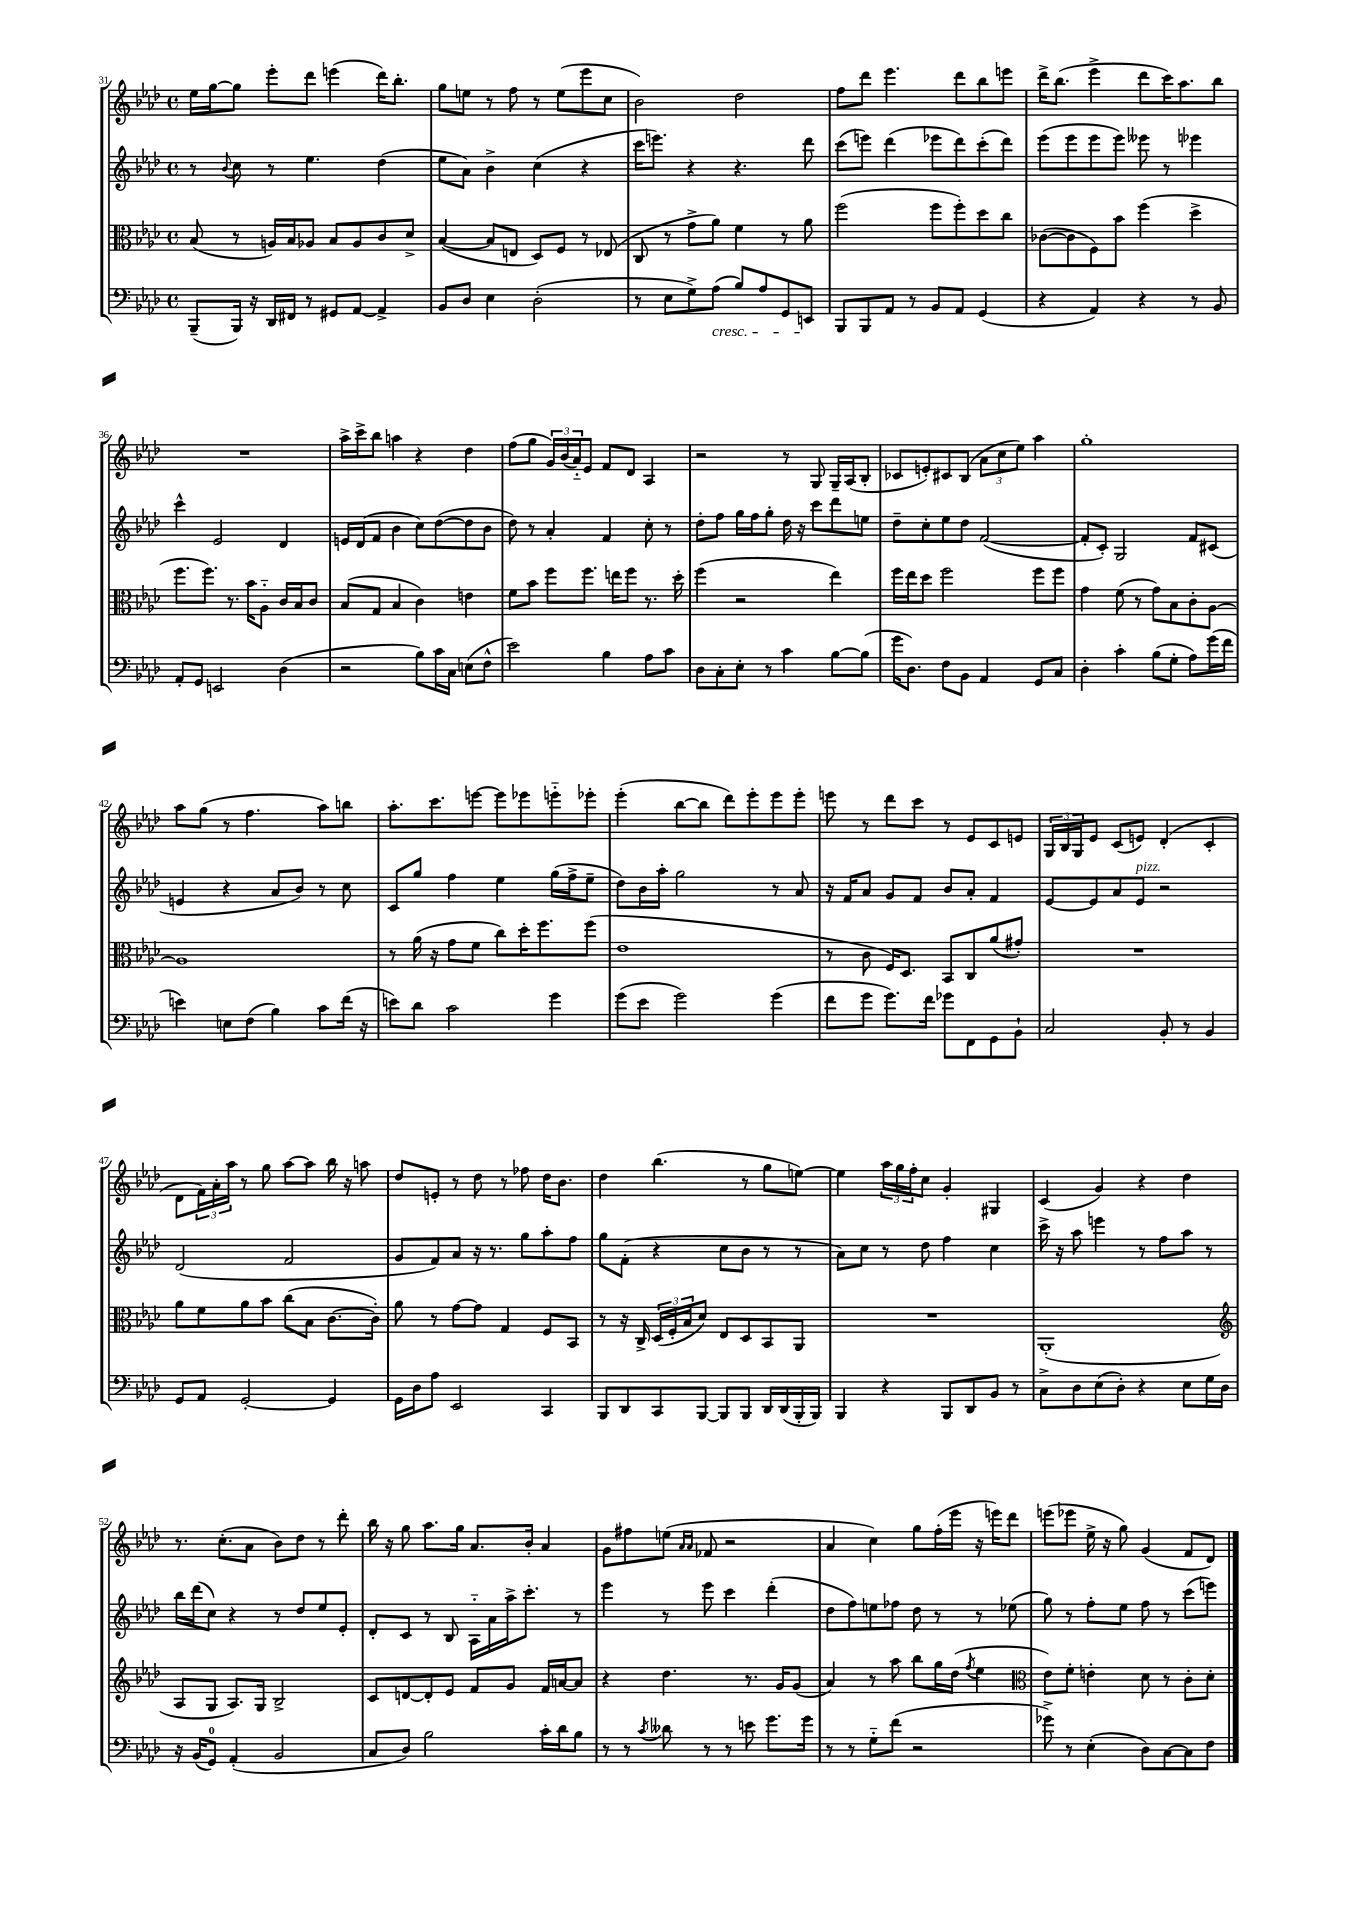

**kern	**kern	**kern	**kern
*staff4	*staff3	*staff2	*staff1
*clefF4	*clefC3	*clefG2	*clefG2
*k[b-e-a-d-]	*k[b-e-a-d-]	*k[b-e-a-d-]	*k[b-e-a-d-]
*M4/4	*M4/4	*M4/4	*M4/4
*met(c)	*met(c)	*met(c)	*met(c)
(8BBB-~	(8B-	8r	16ee-
.	.	.	[16gg
.	.	8qqb-	.
16BBB-)	8r	8cc	8gg]
16r	.	.	.
16DD-	16A)	8r	8eee-'
16FF#	16B-	.	.
8r	8A-	4.ee-	8ddd-
8GG#	8B-	.	(4eee
[8AA-	8A-	.	.
4AA-^]	8c	(4dd-	16ddd-)
.	.	.	8.bb-'
.	8d-^	.	.
=	=	=	=
8BB-	([4B-	8ee-	8gg
8D-	.	8a-)	8ee
4E-	8B-]	4b-^	8r
.	8E	.	8ff
(2D-'	8D-)	(4cc	8r
.	8F	.	(8ee
.	8r	4r	8eee-
.	(8E-	.	8cc
=	=	=	=
8r	8C	16ccc	2b-)
.	.	8.eee)	.
8E-	8r	.	.
8G^)	8g^	4r	.
(8A-	8a-)	.	.
8B-)	4f	4.r	2dd-
8A-	.	.	.
8GG	8r	.	.
8EE	8a-	8ddd-	.
=	=	=	=
8BBB-	(2ff	(8ccc	8ff
8BBB-	.	8eee)	8ddd-
8AA-	.	(4ddd-	4.eee-
8r	.	.	.
8BB-	8ff	8eee-	.
8AA-	8ff')	8ddd-)	8ddd-
(4GG	8dd-	(8ccc'	8bb-
.	8cc	8ddd-)	8eee
=	=	=	=
4r	([8c-	(8eee-	16ddd-^
.	.	.	(8.bb-
.	8c-]	8eee-	.
4AA-)	8F)	8eee-	4eee-^
.	8b-	8eee-)	.
4r	(4ff	8eee--	8ddd-
.	.	8r	16ccc)
.	.	.	8.aa-
8r	4dd-^	4eee-	.
8BB-	.	.	8bb-
=	=	=	=
8AA-'	8.ff	4ccc^^	1r
8GG	.	.	.
.	8.ff)	.	.
2EE	.	2e-	.
.	8.r	.	.
.	16b-	.	.
.	8A-'~	.	.
(4D-	16c	4d-	.
.	16B-	.	.
.	8c	.	.
=	=	=	=
2r	(8B-	16e	16aa-^
.	.	(16d-	16ccc^
.	8G	8f	8bb-
.	4B-	4b-	4aa
8B-)	4c)	8cc)	4r
16c	.	([8dd-	.
16C	.	.	.
(8E	4e	8dd-]	4dd-
8F^^	.	8b-	.
=	=	=	=
2e-)	8f	8dd-)	(8ff
.	8b-	8r	8gg
.	8ff	4a-'	24g)
.	.	.	(24b-
.	.	.	24a-'~)
.	8.ff	.	8e-
4B-	.	4f	8f
.	16ee	.	.
.	8ff	.	8d-
8A-	8.r	8cc'	4A-
8c	.	8r	.
.	16dd-'	.	.
=	=	=	=
8D-	(4ff	8dd-'	2r
8C'	.	8ff	.
8E-'	2r	16gg	.
.	.	16ff	.
8r	.	8gg'	.
4c	.	16dd-	8r
.	.	16r	.
.	.	8ccc	8G
[8B-	4ee-)	8ddd-	16G~
.	.	.	(16A-
(8B-]	.	8ee	8B-'
=	=	=	=
16g	16ff	8dd-~	8c-
8.D-)	16ee-	.	.
.	8dd-	8cc'	8e')
8F	2ff	8ee-	8c#
8BB-	.	8dd-	(8B-
4AA-	.	([2f	12a-
.	.	.	12cc
.	.	.	12ee-)
8GG	8ff	.	4aa-
8C	8ff	.	.
=	=	=	=
4D-'	4g	8f']	1gg'
.	.	8c')	.
4c'	(8f	2G	.
.	8r	.	.
(8B-	8g)	.	.
8G'	8B-	.	.
8A-)	8c'	8f	.
(16g	[8A-	(8c#	.
16f	.	.	.
=	=	=	=
4e)	1A-]	4e	8aa-
.	.	.	(8gg
8E	.	4r	8r
(8F	.	.	4.ff
4B-)	.	8a-	.
.	.	8b-)	.
8c	.	8r	8aa-)
(16f	.	8cc	8bb
16r	.	.	.
=	=	=	=
8e)	8r	8c	8.aa-'
8d-	(16a-	8gg	.
.	16r	.	8.ccc
2c	8g	4ff	.
.	8f	.	[8eee
.	8cc)	4ee-	8eee]
.	16dd-'	.	8eee-
.	8.ff	.	.
4g	.	(16gg	8eee'~
.	.	16ff^	.
.	(8ff	8ee-~	8eee-'
=	=	=	=
(8g	1e-	8dd-)	(4eee-'
8e-	.	16b-	.
.	.	16aa-'	.
2g)	.	2gg	[8bb-
.	.	.	8bb-]
.	.	.	8ddd-)
.	.	.	8eee-'
(4g	.	8r	8eee-
.	.	8a-	8eee-'
=	=	=	=
8f	8r	16r	8eee
.	.	16f	.
8g	8c	8a-	8r
8.g)	16F)	8g	8ddd-
.	8.D-	.	.
.	.	8f	8ccc
16f	.	.	.
8g-	8BB-	8b-	8r
8FF	8C	8a-'	8e-
8GG	(8a-	4f	8c
8BB-`	8g#')	.	8e
=	=	=	=
2C	1r	[8e-	24G
.	.	.	24B-
.	.	.	24G
.	.	8e-]	8e-
.	.	8a-	(8c
.	.	8e-	8e)
8BB-'	.	2r	(4d-'
8r	.	.	.
4BB-	.	.	4c'
=	=	=	=
8GG	8a-	(2d-	8d-
8AA-	8f	.	24f)
.	.	.	24a-'
.	.	.	24aa-
[2GG'	8a-	.	8r
.	8b-	.	8gg
.	(8cc	2f	[8aa-
.	8B-	.	8aa-]
4GG]	[8.c	.	16bb-
.	.	.	16r
.	.	.	8aa
.	16c'])	.	.
=	=	=	=
16GG	8a-	8g	8dd-
16D-	.	.	.
8A-	8r	8f)	8e'
2EE-	[8g	8a-	8r
.	8g]	16r	8dd-
.	.	8.r	.
.	4G	.	8r
.	.	8gg	8ff-
4CC	8F	8aa-'	16dd-
.	.	.	8.b-
.	8BB-	8ff	.
=	=	=	=
8BBB-	8r	8gg	4dd-
8DD-	16r	(8f'	.
.	16C^	.	.
8CC	(24D-	4r	(4.bb-
.	24F'	.	.
.	24B-	.	.
[8BBB-	8d-)	.	.
8BBB-]	8E-	8cc	.
8BBB-	8D-	8b-	8r
16DD-	8BB-	8r	8gg
(16DD-	.	.	.
16BBB-'	8AA-	8r	[8ee)
16BBB-)	.	.	.
=	=	=	=
4BBB-	1r	8a-)	4ee]
.	.	8cc	.
4r	.	8r	24aa-
.	.	.	24gg
.	.	.	24ff'
.	.	8dd-	8cc
8BBB-	.	4ff	4g'
8DD-	.	.	.
8BB-	.	4cc	4G#
8r	.	.	.
=	=	=	=
8C^	(1AA-'	16ccc^	(4c
.	.	16r	.
8D-	.	8aa-	.
(8E-	.	4eee	4g)
8D-')	.	.	.
4r	.	8r	4r
.	.	8ff	.
8E-	.	8aa-	4dd-
16G	.	8r	.
16D-	.	.	.
=	=	=	=
*	*clefG2	*	*
16r	8A-	16bb-	8.r
(16BB-	.	(16ddd-	.
8GG)	8G	8cc)	.
.	.	.	(8.cc'
(4AA-'	8.A-)	4r	.
.	.	.	8a-
.	16G	.	.
2BB-	2B-^	8r	8b-)
.	.	8dd-	8dd-
.	.	8ee-	8r
.	.	8e-'	8ddd-'
=	=	=	=
8C	8c	8d-'	16bb-
.	.	.	16r
8D-)	[8d	8c	8gg
2B-	8d']	8r	8.aa-
.	8e-	8B-	.
.	.	.	16gg
.	8f	16A-'~	8.a-
.	.	16a-	.
.	8g	16aa-^	.
.	.	8.ccc'	16b-'
16c'	16f	.	4a-
16d-	[16a	.	.
8B-	8a]	8r	.
=	=	=	=
8r	4r	4eee-	8g
8r	.	.	8ff#
8qc	.	.	.
8d--	4.dd-	8r	(8ee
.	.	.	16qqa-
.	.	.	16qqa-
8r	.	8eee-	8f-
8r	.	4ccc	2r
8e	8.r	.	.
8.g	.	(4ddd-'	.
.	16g	.	.
.	(8g	.	.
16g	.	.	.
=	=	=	=
8r	4a-)	8dd-	4a-
8r	.	8ff)	.
8G'~	8r	8ee	4cc)
(8f	8aa-	8ff-	.
2r	8bb-	8dd-	8gg
.	16gg	8r	(16ff'
.	(16dd-	.	16eee-
.	8qff	.	.
.	4ee-	8r	16r
.	.	.	16eee)
.	.	(8ee-	8ddd-
=	=	=	=
*	*clefC3	*	*
8g-^)	8e-)	8gg)	(8eee
8r	8f'	8r	8eee-
(4E-'	4e'	8ff'	16ee-^
.	.	.	16r
.	.	8ee-	8gg)
8D-)	8d-	8ff	(4g
[8C	8r	8r	.
8C]	8c'	(8ccc	8f
8F	8d-'	8eee)	8d-)
==	==	==	==
*-	*-	*-	*-
